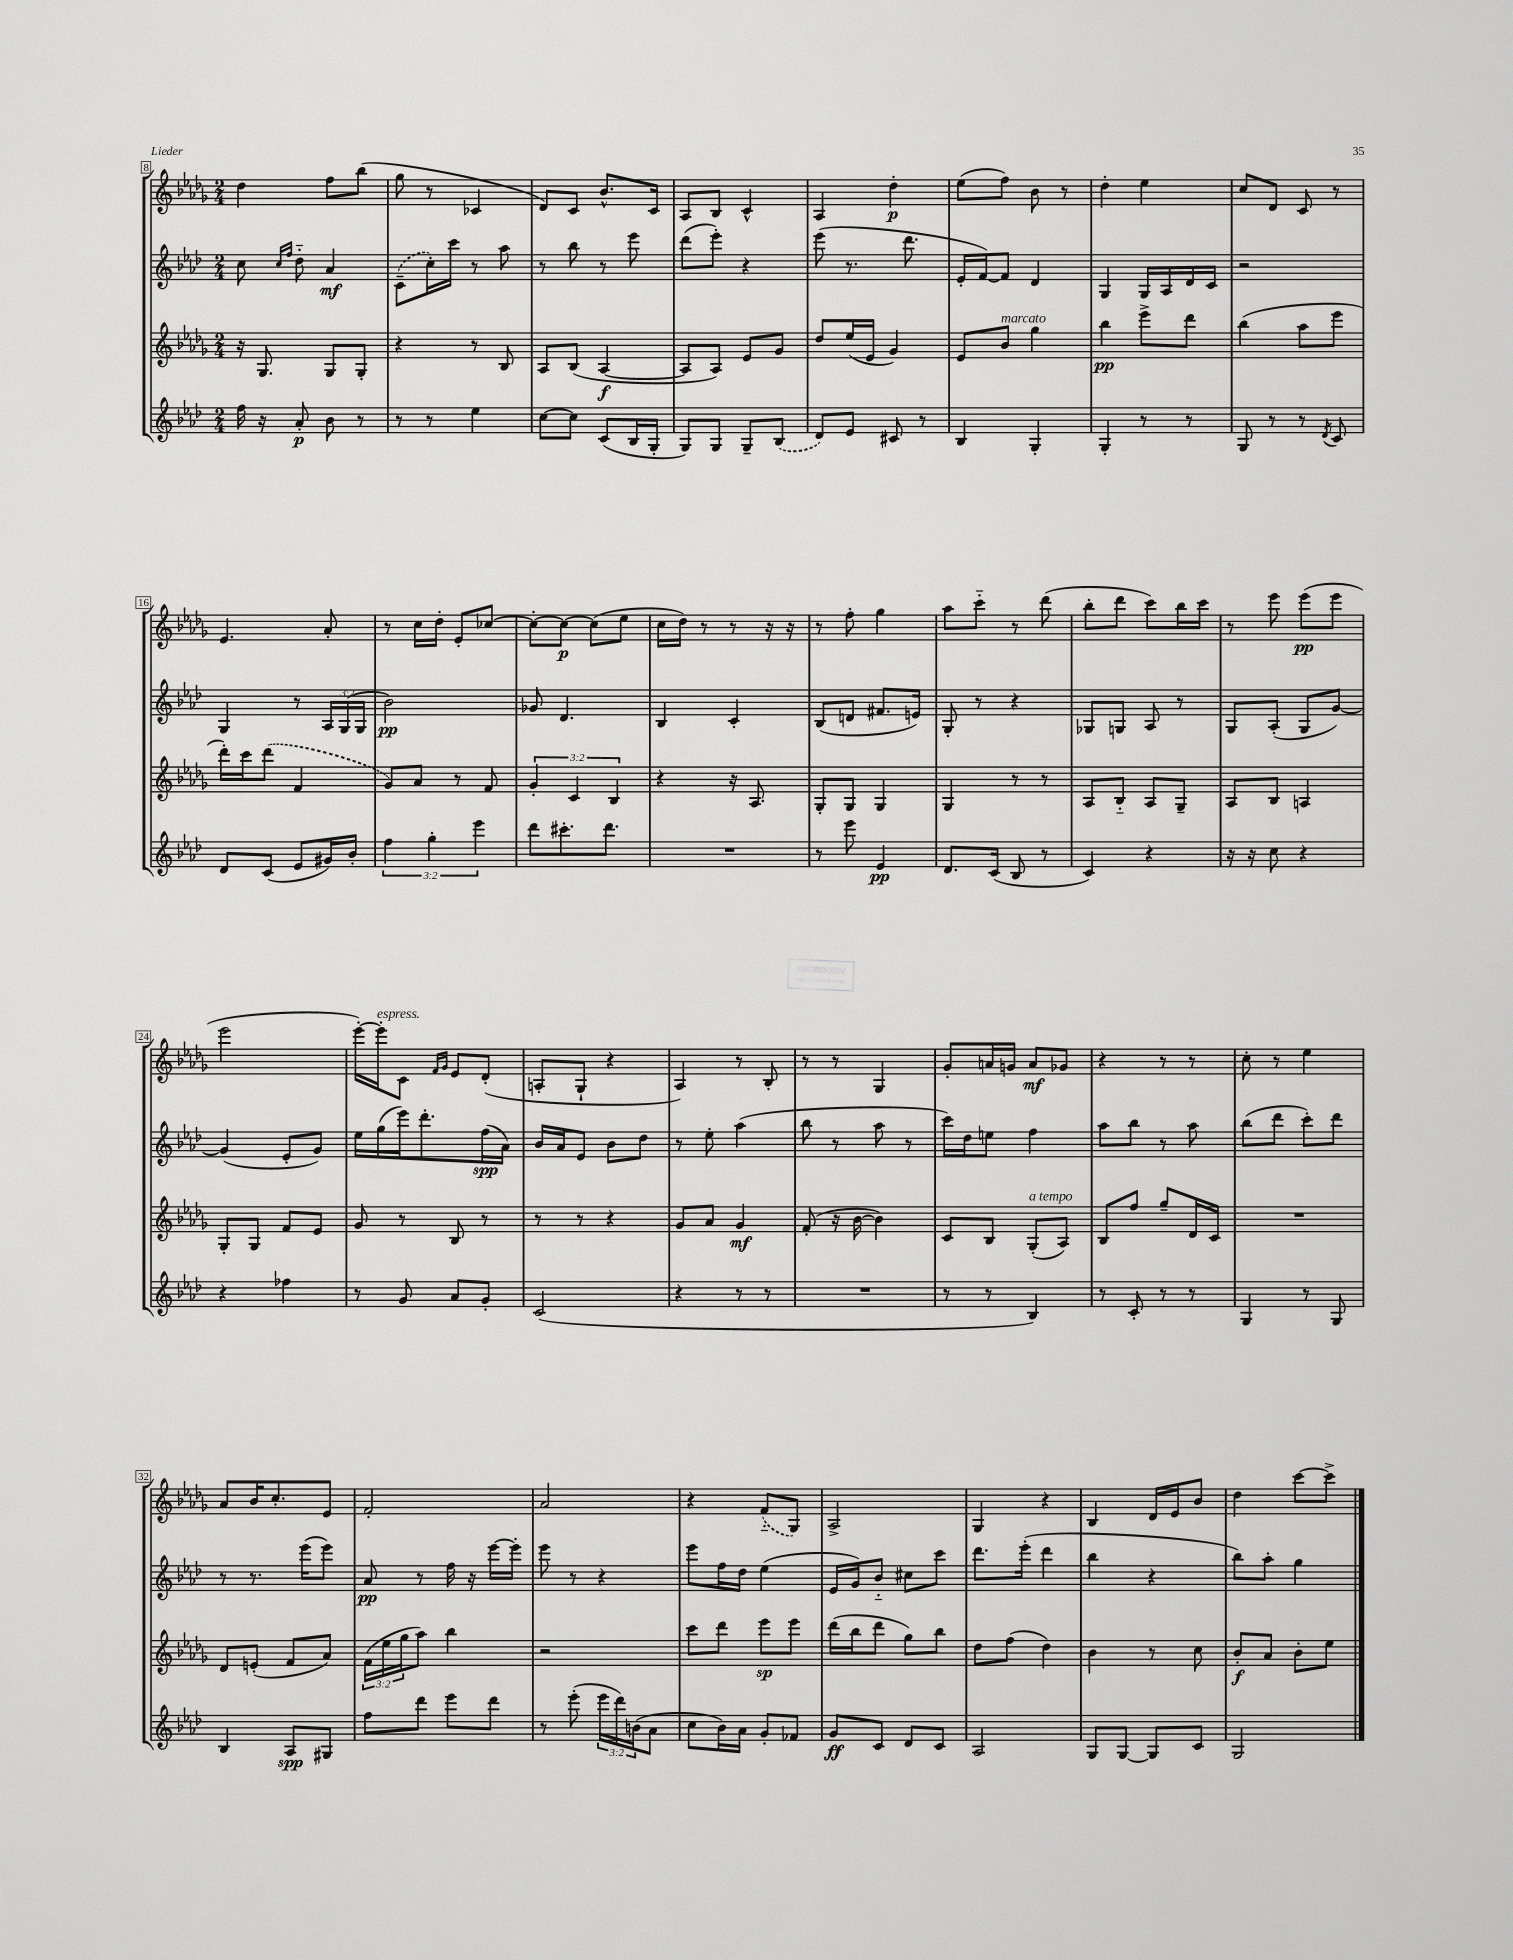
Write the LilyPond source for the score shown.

<<
\new StaffGroup <<
\new Staff = "s0" {
    \clef treble \key des \major \numericTimeSignature \time 2/4
    des''4 f''8 bes''8( |
    ges''8 r8 ces'4 |
    des'8) c'8 bes'8.-^ c'16 |
    aes8 bes8 c'4-^ |
    aes4 des''4-.\p |
    ees''8( f''8) bes'8 r8 |
    des''4-. ees''4 |
    c''8 des'8 c'8 r8 |
    ees'4. aes'8-. |
    r8 c''16 des''16-. ees'8-. ces''8~ |
    ces''8~-. ces''8~\p ces''8( ees''8 |
    c''16 des''16) r8 r8 r16 r16 |
    r8 f''8-. ges''4 |
    aes''8 c'''8-_ r8 des'''8( |
    bes''8-. des'''8 c'''8) bes''16 c'''16 |
    r8 ees'''8 ees'''8\pp( ees'''8 |
    ees'''2 |
    ees'''16~-.) ees'''16-.^\markup { \italic "espress." } c'8 \grace { f'16 ges'16 } ees'8 des'8-.( |
    a8-. ges8-! r4 |
    aes4) r8 bes8-. |
    r8 r8 ges4 |
    ges'8-. a'16 g'16 a'8\mf ges'8 |
    r4 r8 r8 |
    c''8-. r8 ees''4 |
    aes'8 bes'16 c''8.-. ees'8 |
    f'2-. |
    aes'2 |
    r4 \once \slurDashed f'8-_( ges8) |
    aes2-> |
    ges4 r4 |
    bes4 des'16 ees'16 bes'8 |
    des''4 c'''8~ c'''8-> \bar "|." |
}
\new Staff = "s1" {
    \clef treble \key aes \major \numericTimeSignature \time 2/4 \override Staff.TupletNumber.text = #tuplet-number::calc-fraction-text
    c''8 \grace { c''16 f''16 } des''8-_ aes'4\mf |
    \once \slurDashed c'8--( c''16-.) c'''16 r8 aes''8 |
    r8 bes''8 r8 ees'''8 |
    des'''8( ees'''8-.) r4 |
    ees'''8( r8. des'''8. |
    ees'16-. f'16~) f'8 des'4 |
    g4 g16 aes16 des'16 c'16 |
    r2 |
    g4 r8 \tuplet 3/2 { aes16 g16( g16 } |
    bes'2\pp) |
    ges'8 des'4. |
    bes4 c'4-. |
    bes8( d'8 fis'8. e'16) |
    g8-. r8 r4 |
    ges8 g8 aes8 r8 |
    g8 aes8-.( g8 g'8~) |
    g'4( ees'8-. g'8) |
    ees''16 g''16( ees'''16) des'''8.-. f''16\spp( aes'16) |
    bes'16 aes'16 ees'8 bes'8 des''8 |
    r8 ees''8-. aes''4( |
    bes''8 r8 aes''8 r8 |
    c'''16) des''16 e''8 f''4 |
    aes''8 bes''8 r8 aes''8 |
    bes''8( des'''8 c'''8-.) des'''8 |
    r8 r8. ees'''16( ees'''8) |
    aes'8\pp r8 f''16 r16 ees'''16~ ees'''16-. |
    ees'''8 r8 r4 |
    ees'''8 f''16 des''16 ees''4( |
    ees'16 g'16) bes'8-_ cis''8 c'''8 |
    des'''8. ees'''16-.( des'''4 |
    bes''4 r4 |
    bes''8) aes''8-. g''4 \bar "|." |
}
\new Staff = "s2" {
    \clef treble \key des \major \numericTimeSignature \time 2/4 \override Staff.TupletNumber.text = #tuplet-number::calc-fraction-text
    r16 ges8. ges8 ges8-. |
    r4 r8 bes8 |
    aes8 bes8( aes4~\f |
    aes8 aes8) ees'8 ges'8 |
    des''8 ees''16( ees'16 ges'4) |
    ees'8 bes'8^\markup { \italic "marcato" } ges''4 |
    bes''4\pp ees'''8-> des'''8 |
    bes''4( aes''8 ees'''8 |
    des'''16-.) c'''16 \once \slurDashed des'''8( f'4 |
    ges'8) aes'8 r8 f'8 |
    \tuplet 3/2 { ges'4-. c'4 bes4 } |
    r4 r16 aes8. |
    ges8-. ges8 ges4 |
    ges4 r8 r8 |
    aes8 bes8-_ aes8 ges8-- |
    aes8 bes8 a4 |
    ges8-. ges8 f'8 ees'8 |
    ges'8 r8 bes8 r8 |
    r8 r8 r4 |
    ges'8 aes'8 ges'4\mf |
    f'8-.( r16 bes'16~ bes'4) |
    c'8 bes8 ges8-.^\markup { \italic "a tempo" }( aes8) |
    bes8 f''8 ges''8-- des'16 c'16 |
    R2 |
    des'8 e'8-.( f'8 aes'8) |
    \tuplet 3/2 { f'16( ees''16 ges''16 } aes''8) bes''4 |
    r2 |
    c'''8 des'''8 ees'''8\sp ees'''8 |
    des'''16( bes''16 des'''8 ges''8) bes''8 |
    des''8 f''8( des''4) |
    bes'4 r8 c''8 |
    bes'8-.\f aes'8 bes'8-. ees''8 \bar "|." |
}
\new Staff = "s3" {
    \clef treble \key aes \major \numericTimeSignature \time 2/4 \override Staff.TupletNumber.text = #tuplet-number::calc-fraction-text
    f''16 r16 aes'8-.\p bes'8 r8 |
    r8 r8 ees''4 |
    c''8~ c''8 c'8( bes16 g16-. |
    g8) g8 g8-- \once \slurDashed bes8( |
    des'8) ees'8 cis'8 r8 |
    bes4 g4-. |
    g4-. r8 r8 |
    g8 r8 r8 \acciaccatura { des'8 } c'8 |
    des'8 c'8( ees'8 gis'16) bes'16-. |
    \tuplet 3/2 { f''4 g''4-. ees'''4 } |
    des'''8 cis'''8.-. des'''8. |
    R2 |
    r8 ees'''8 ees'4\pp |
    des'8. c'16( bes8 r8 |
    c'4) r4 |
    r16 r16 c''8 r4 |
    r4 fes''4 |
    r8 g'8 aes'8 g'8-. |
    c'2( |
    r4 r8 r8 |
    R2 |
    r8 r8 bes4) |
    r8 c'8-. r8 r8 |
    g4 r8 g8 |
    bes4 aes8\spp gis8 |
    f''8 des'''8 ees'''8 des'''8 |
    r8 ees'''8-.( \tuplet 3/2 { ees'''16 des'''16) b'16( } aes'8 |
    c''8 bes'16) aes'16 g'8-. fes'8 |
    g'8\ff c'8 des'8 c'8 |
    aes2 |
    g8 g8~ g8 c'8 |
    g2 \bar "|." |
}
>>
>>
\layout { \context { \Score currentBarNumber = #8 \override BarNumber.stencil = #(make-stencil-boxer 0.1 0.3 ly:text-interface::print) } }
